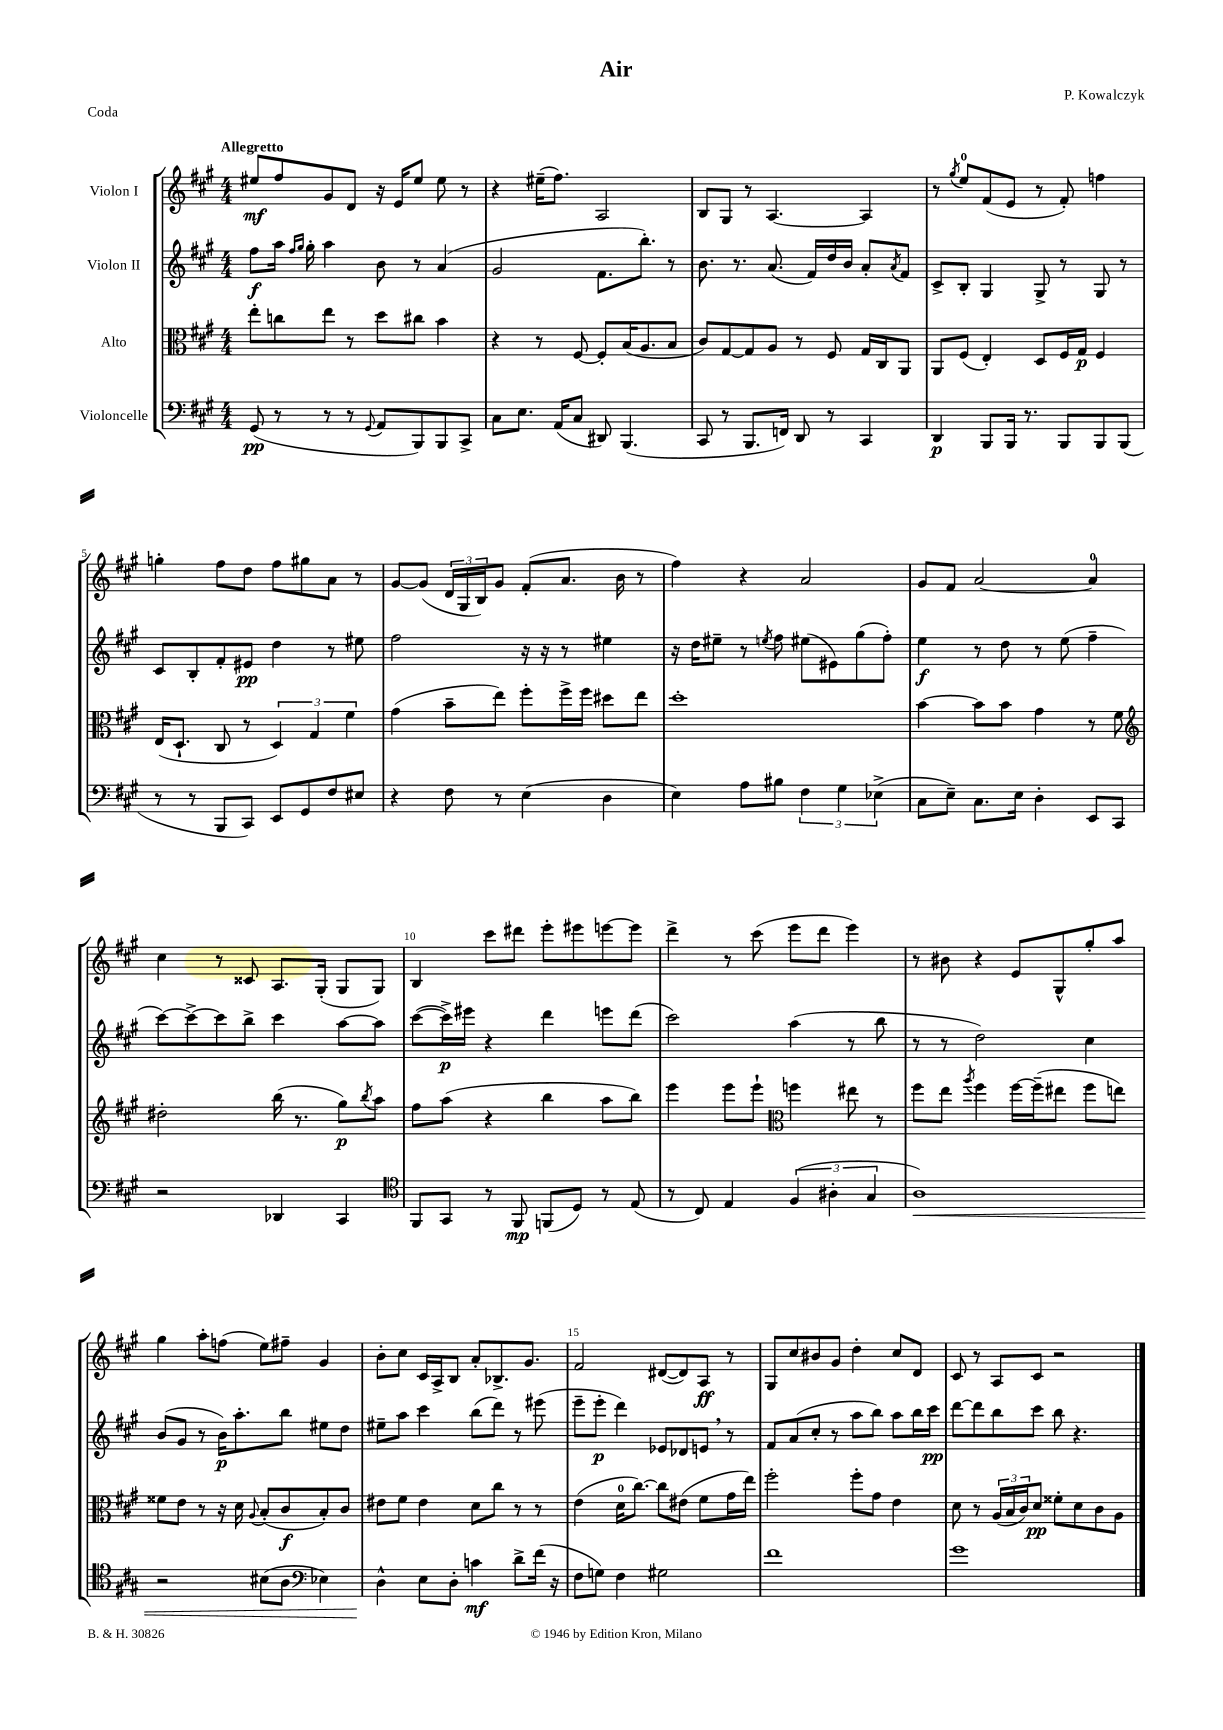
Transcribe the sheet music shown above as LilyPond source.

\header { title = "Air" composer = "P. Kowalczyk" piece = "Coda" }
<<
\new StaffGroup <<
\new Staff = "s0" \with { instrumentName = "Violon I" } {
    \clef treble \key a \major \numericTimeSignature \time 4/4 \tempo "Allegretto"
    eis''8\mf fis''8 gis'8 d'8 r16 e'16 eis''8 eis''8 r8 |
    r4 eis''16--( fis''8.) a2 |
    b8 gis8 r8 a4.~ a4 |
    r8 \acciaccatura { gis''8 } e''8-0 fis'8( e'8 r8 fis'8-.) f''4 |
    g''4-. fis''8 d''8 fis''8 gis''8 a'8 r8 |
    gis'8~ gis'8( \tuplet 3/2 { d'16 gis16 b16) } gis'8 fis'8-.( a'8. b'16 r8 |
    fis''4) r4 a'2 |
    gis'8 fis'8 a'2~ a'4-0 |
    cis''4 r8 cisis'8 a8. gis16-.( gis8 gis8) |
    b4 cis'''8 dis'''8 e'''8-. eis'''8 e'''8~ e'''8 |
    d'''4-> r8 cis'''8( e'''8 d'''8 e'''4) |
    r8 bis'8 r4 e'8 gis8-^ gis''8-. a''8 |
    gis''4 a''8-. f''8( e''8) fis''8-- gis'4 |
    b'8-. cis''8 cis'16 a16-> b8 a'8-. bes8.-> gis'8. |
    fis'2 dis'8~( dis'8) a8\ff r8 |
    gis8 cis''8 bis'8 gis'8 d''4-. cis''8 d'8 |
    cis'8 r8 a8 cis'8 r2 \bar "|." |
}
\new Staff = "s1" \with { instrumentName = "Violon II" } {
    \clef treble \key a \major \numericTimeSignature \time 4/4
    fis''8\f a''16 \grace { fis''16 gis''16 } gis''16-. a''4 b'8 r8 a'4( |
    gis'2 fis'8. b''8.-.) r8 |
    b'8. r8. a'8.( fis'16) d''16 b'16 a'8-. \acciaccatura { a'8 } fis'8 |
    cis'8-> b8-. gis4 gis8-> r8 gis8 r8 |
    cis'8 b8-. fis'8-. eis'8\pp d''4 r8 eis''8 |
    fis''2 r16 r16 r8 eis''4 |
    r16 d''16 eis''8-- r8 \acciaccatura { e''8 } fis''8 eis''8( eis'8) gis''8( fis''8-.) |
    e''4\f r8 d''8 r8 e''8( fis''4-- |
    cis'''8~) cis'''8~-> cis'''8 b''8-> cis'''4 a''8~ a''8 |
    cis'''8~( cis'''16->\p) eis'''16 r4 d'''4 e'''8 d'''8( |
    cis'''2) a''4( r8 b''8 |
    r8 r8 d''2) cis''4 |
    b'8( gis'8 r8 b'16\p) a''8.-. b''8 eis''8 d''8 |
    eis''8-- a''8 cis'''4 b''8( d'''8) r8 eis'''8( |
    e'''8-- e'''8-.\p d'''4) ees'8 des'8 e'8 \breathe r8 |
    fis'8 a'8( cis''8-. r8 a''8 b''8) a''8 b''16 cis'''16\pp |
    d'''8~ d'''8 b''8 cis'''8 b''8 r4. \bar "|." |
}
\new Staff = "s2" \with { instrumentName = "Alto" } {
    \clef alto \key a \major \numericTimeSignature \time 4/4
    e''8-. c''8 e''8 r8 d''8 cis''8 b'4 |
    r4 r8 fis8~ fis8-. b16( a8. b8 |
    cis'8) gis8~ gis8 a8 r8 fis8 gis16 cis16 a,8 |
    a,8 fis8( e4-.) d8 fis16 gis16\p fis4 |
    e16( d8.-! cis8 r8 \tuplet 3/2 { d4) gis4 fis'4 } |
    gis'4( b'8-- e''8) fis''8-. fis''16-> fis''16 dis''8 e''8 |
    d''1-. |
    b'4~ b'8 b'8 gis'4 r8 fis'8 |
    \clef treble dis''2-. b''16( r8. gis''8\p) \acciaccatura { b''8 } a''8 |
    fis''8 a''8( r4 b''4 a''8 b''8) |
    e'''4 e'''8 e'''8-! \clef alto f''4 eis''8 r8 |
    fis''8 e''8 \acciaccatura { a''8 } fis''4 fis''16~ fis''16--( eis''8 fis''8 e''8) |
    fisis'8 e'8 r8 r16 d'16 \appoggiatura { a8 } b8-.( cis'8\f b8-.) cis'8 |
    eis'8 fis'8 eis'4 d'8 cis''8 r8 r8 |
    e'4( d'16-0 cis''8.~) cis''8 eis'8( fis'8 gis'16 e''16) |
    fis''2-. fis''8-. gis'8 e'4 |
    d'8 r8 \tuplet 3/2 { a16( b16 cis'16) } d'8\pp fisis'8-. d'8 cis'8 a8 \bar "|." |
}
\new Staff = "s3" \with { instrumentName = "Violoncelle" } {
    \clef bass \key a \major \numericTimeSignature \time 4/4
    gis,8\pp( r8 r8 r8 \appoggiatura { gis,8 } a,8 b,,8) b,,8 cis,8-> |
    cis8 e8. a,16( cis8 dis,8) b,,4.( |
    cis,8 r8 b,,8. f,16) d,8 r8 cis,4 |
    d,4\p b,,8 b,,16 r8. b,,8 b,,8 b,,8( |
    r8 r8 b,,8 cis,8) e,8 gis,8 fis8 eis8 |
    r4 fis8 r8 e4( d4 |
    e4) a8 bis8 \tuplet 3/2 { fis4 gis4 ees4->( } |
    cis8 e8--) cis8. e16 d4-. e,8 cis,8 |
    r2 des,4 cis,4 |
    \clef tenor fis,8 gis,8 r8 fis,8\mp f,8( d8) r8 e8( |
    r8 cis8) e4 \tuplet 3/2 { fis4( ais4-. gis4 } |
    a1\<) |
    r2 bis8( a8 \clef bass ees4) |
    d4-^\! e8 d8-. c'4\mf d'8-> fis'16( r16 |
    fis8 g8) fis4 gis2 |
    fis'1 |
    gis'1 \bar "|." |
}
>>
>>
\layout { \context { \Score \override BarNumber.break-visibility = ##(#f #t #t) barNumberVisibility = #(every-nth-bar-number-visible 5) } }
